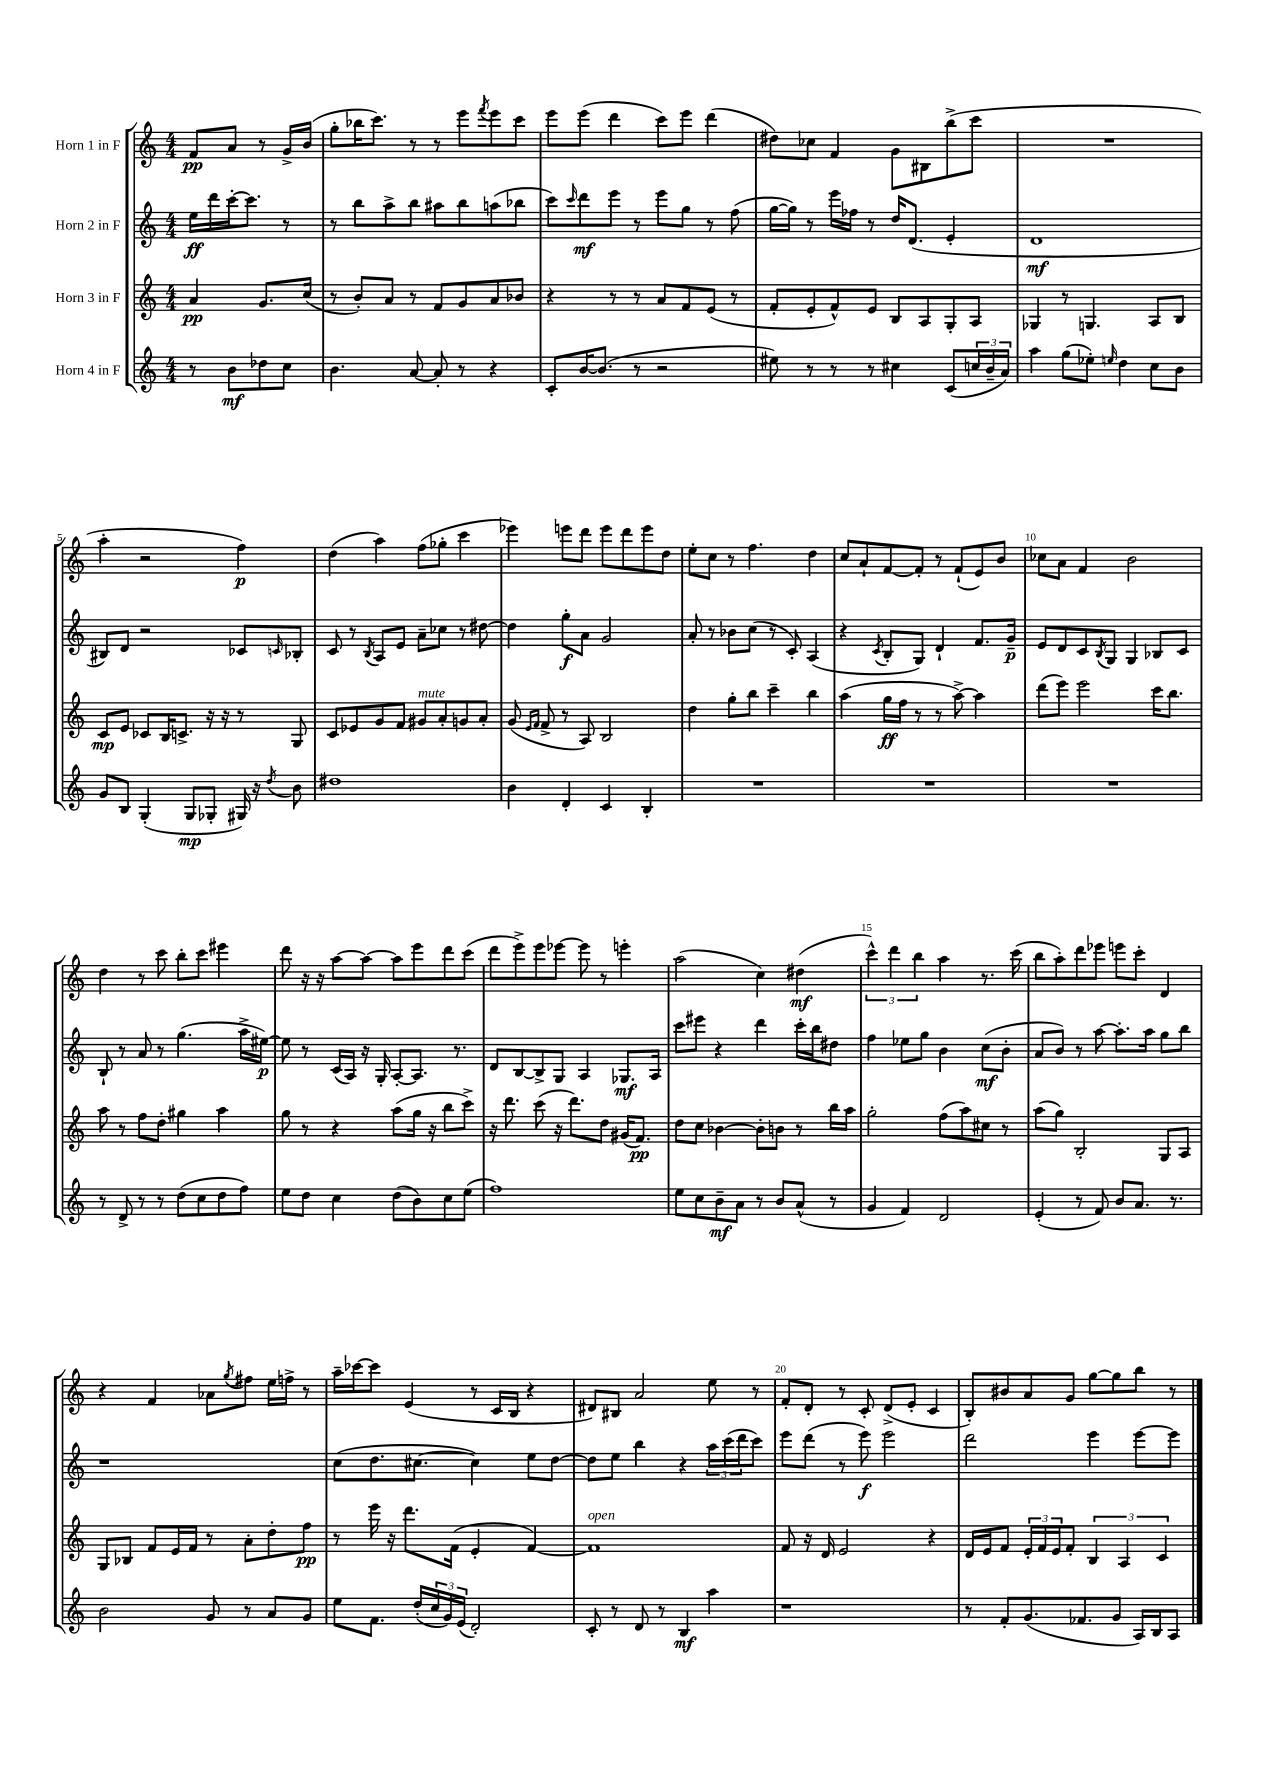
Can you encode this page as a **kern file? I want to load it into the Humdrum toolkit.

**kern	**kern	**kern	**kern
*staff4	*staff3	*staff2	*staff1
*clefG2	*clefG2	*clefG2	*clefG2
*k[]	*k[]	*k[]	*k[]
*M4/4	*M4/4	*M4/4	*M4/4
8r	4a	16ee	8f
.	.	16ddd	.
8b	.	[16ccc'	8a
.	.	8.ccc]	.
8dd-	8.g	.	8r
8cc	.	8r	16g^
.	(16cc	.	(16b
=	=	=	=
4.b	8r	8r	8gg'
.	8b')	8bb	16bb-
.	.	.	8.ccc)
.	8a	8aa^	.
[8a	8r	8bb	8r
8a']	8f	8aa#	8r
8r	8g	8bb	8eee
.	.	.	8qfff
4r	8a	(8aa	8eee
.	8b-	8bb-	8ccc
=	=	=	=
8c'	4r	8ccc)	8eee
.	.	16qqccc	.
[16b	.	8ddd	(8eee
(8.b]	.	.	.
.	8r	8eee	4ddd
8r	8r	8r	.
2r	8a	8eee	8ccc)
.	8f	8gg	8eee
.	(8e	8r	(4ddd
.	8r	(8ff	.
=	=	=	=
8ee#)	8f'	[16gg	8dd#)
.	.	16gg])	.
8r	8e'	8r	8cc-
8r	8f^^)	16eee	4f
.	.	16ff-	.
8r	8e	8r	.
4cc#	8B	16dd	8g
.	.	(8.d	.
.	8A	.	8B#
(8c	8G'	4e'	(8bb^
24cc	8A	.	8ccc
24b~	.	.	.
24a)	.	.	.
=	=	=	=
4aa	4G-	1d	1r
(8gg	8r	.	.
8ee-')	4.G	.	.
16qqee	.	.	.
4dd	.	.	.
8cc	8A	.	.
8b	8B	.	.
=	=	=	=
8g	8c	8B#)	4aa'
8B	8e	8d	.
(4G'	8c-	2r	2r
.	16B	.	.
.	8.c^	.	.
8G	.	.	.
8G-'	16r	.	.
.	16r	.	.
16G#)	8r	8c-	4ff)
16r	.	.	.
8qdd	.	16qqc	.
8b	8G	8B-'	.
=	=	=	=
1dd#	8c	8c	(4dd
.	8e-	8r	.
.	.	8qB	.
.	8g	8A	4aa)
.	8f	8e	.
.	8g#	8a~	(8ff
.	8a'	8cc-	8gg-'
.	8g	8r	4ccc
.	8a'	[8dd#	.
=	=	=	=
4b	(8g	4dd#]	4eee-)
.	16qqe	.	.
.	16qqf	.	.
.	8f^	.	.
4d'	8r	8gg'	8eee
.	8A)	8a	8ddd
4c	2B	2g	8eee
.	.	.	8ddd
4B'	.	.	8eee
.	.	.	8dd
=	=	=	=
1r	4dd	8a'	8ee'
.	.	8r	8cc
.	8gg'	8b-	8r
.	8bb	(8cc	4.ff
.	4ccc~	8r	.
.	.	8c')	.
.	4bb	(4A	4dd
=	=	=	=
1r	(4aa	4r	8cc
.	.	.	8a`
.	.	8qc	.
.	16gg	8B'	[8f
.	16ff	.	.
.	8r	8G)	8f']
.	8r	4d`	8r
.	[8aa^)	.	(8f`
.	4aa]	8.f	8e)
.	.	.	8b
.	.	16g~	.
=	=	=	=
1r	(8ddd	8e	8cc-
.	8eee)	8d	8a
.	2eee	8c	4f
.	.	8qB	.
.	.	8G	.
.	.	4G	2b
.	16ccc	8B-	.
.	8.bb	.	.
.	.	8c	.
=	=	=	=
8r	8aa	8B`	4dd
8d^	8r	8r	.
8r	8ff	8a	8r
8r	8dd'	8r	8ccc
(8dd	4gg#	(4.gg	8bb'
8cc	.	.	8ccc
8dd	4aa	.	4eee#
8ff)	.	16aa^	.
.	.	[16ee#)	.
=	=	=	=
8ee	8gg	8ee#]	8ddd
8dd	8r	8r	16r
.	.	.	16r
4cc	4r	(16c	[8aa
.	.	16A)	.
.	.	16r	8aa_
.	.	16G'	.
(8dd	(8aa	[8A'	8aa]
8b)	16gg	8.A]	8eee
.	16r	.	.
8cc	8bb	.	8ddd
.	.	8.r	.
(8ee	8ccc^)	.	(8ccc
=	=	=	=
1ff)	16r	8d	8ddd
.	8.ddd	.	.
.	.	[8B	8eee^)
.	(8ccc	8B^]	8eee
.	16r	8G	[8eee-
.	8.ddd)	.	.
.	.	4A	8eee-]
.	8dd	.	8r
.	(16g#	8.G-	4eee'
.	8.f)	.	.
.	.	16A	.
=	=	=	=
8ee	8dd	8ccc	(2aa
8cc	8cc	8eee#	.
8b~	[4b-	4r	.
8a	.	.	.
8r	8b-']	4ddd	4cc)
8b	8b	.	.
(8a^^	8r	16ccc'	(4dd#
.	.	16bb	.
8r	16bb	8dd#	.
.	16aa	.	.
=	=	=	=
4g	2gg'	4ff	6ccc^^)
.	.	.	6ddd
4f)	.	8ee-	.
.	.	.	6bb
.	.	8gg	.
2d	(8ff	4b	4aa
.	8aa)	.	.
.	8cc#	(8cc	8.r
.	8r	8b'	.
.	.	.	(16ccc
=	=	=	=
(4e'	(8aa	8a	8bb
.	8gg)	8b)	8aa')
8r	2B'	8r	8ddd
8f)	.	[8aa	8eee-
8b	.	8.aa']	8eee
8.a	.	.	8ccc'
.	.	16aa	.
.	8G	8gg	4d
8.r	.	.	.
.	8A	8bb	.
=	=	=	=
2b	8G	1r	4r
.	8B-	.	.
.	8f	.	4f
.	16e	.	.
.	16f	.	.
8g	8r	.	8a-
.	.	.	8qgg
8r	8a'	.	8ff#
8a	8dd'	.	16ee
.	.	.	16ff^
8g	8ff	.	8r
=	=	=	=
8ee	8r	(8cc	16aa~
.	.	.	[16ccc-
8.f	16eee	8.dd	8ccc-]
.	16r	.	.
.	8.ddd	.	(4e
(16dd'	.	[8.cc#	.
24cc	.	.	.
24g)	.	.	.
.	(16f	.	.
(24e	.	.	.
2d')	4e'	4cc#])	8r
.	.	.	16c
.	.	.	16B
.	[4f)	8ee	4r
.	.	[8dd	.
=	=	=	=
8c'	1f]	8dd]	8d#)
8r	.	8ee	8B#
8d	.	4bb	2a
8r	.	.	.
4B	.	4r	.
4aa	.	24aa	8ee
.	.	(24ccc	.
.	.	24ddd	.
.	.	8ccc)	8r
=	=	=	=
1r	8f	8eee	8f'
.	16r	(8ddd	8d'
.	16d	.	.
.	2e	8r	8r
.	.	8eee)	8c'
.	.	2eee	(8d^
.	.	.	8e'
.	4r	.	4c
=	=	=	=
8r	16d	2ddd	8B')
.	16e	.	.
8f'	8f	.	8b#
(8.g	24e'	.	8a
.	24f	.	.
.	24e	.	.
.	8f'	.	8g
8.f-	.	.	.
.	6B	4eee	[8gg
8g	.	.	8gg]
.	6A	.	.
16A)	.	[8eee	8bb
16B	.	.	.
.	6c	.	.
8A	.	8eee]	8r
==	==	==	==
*-	*-	*-	*-
